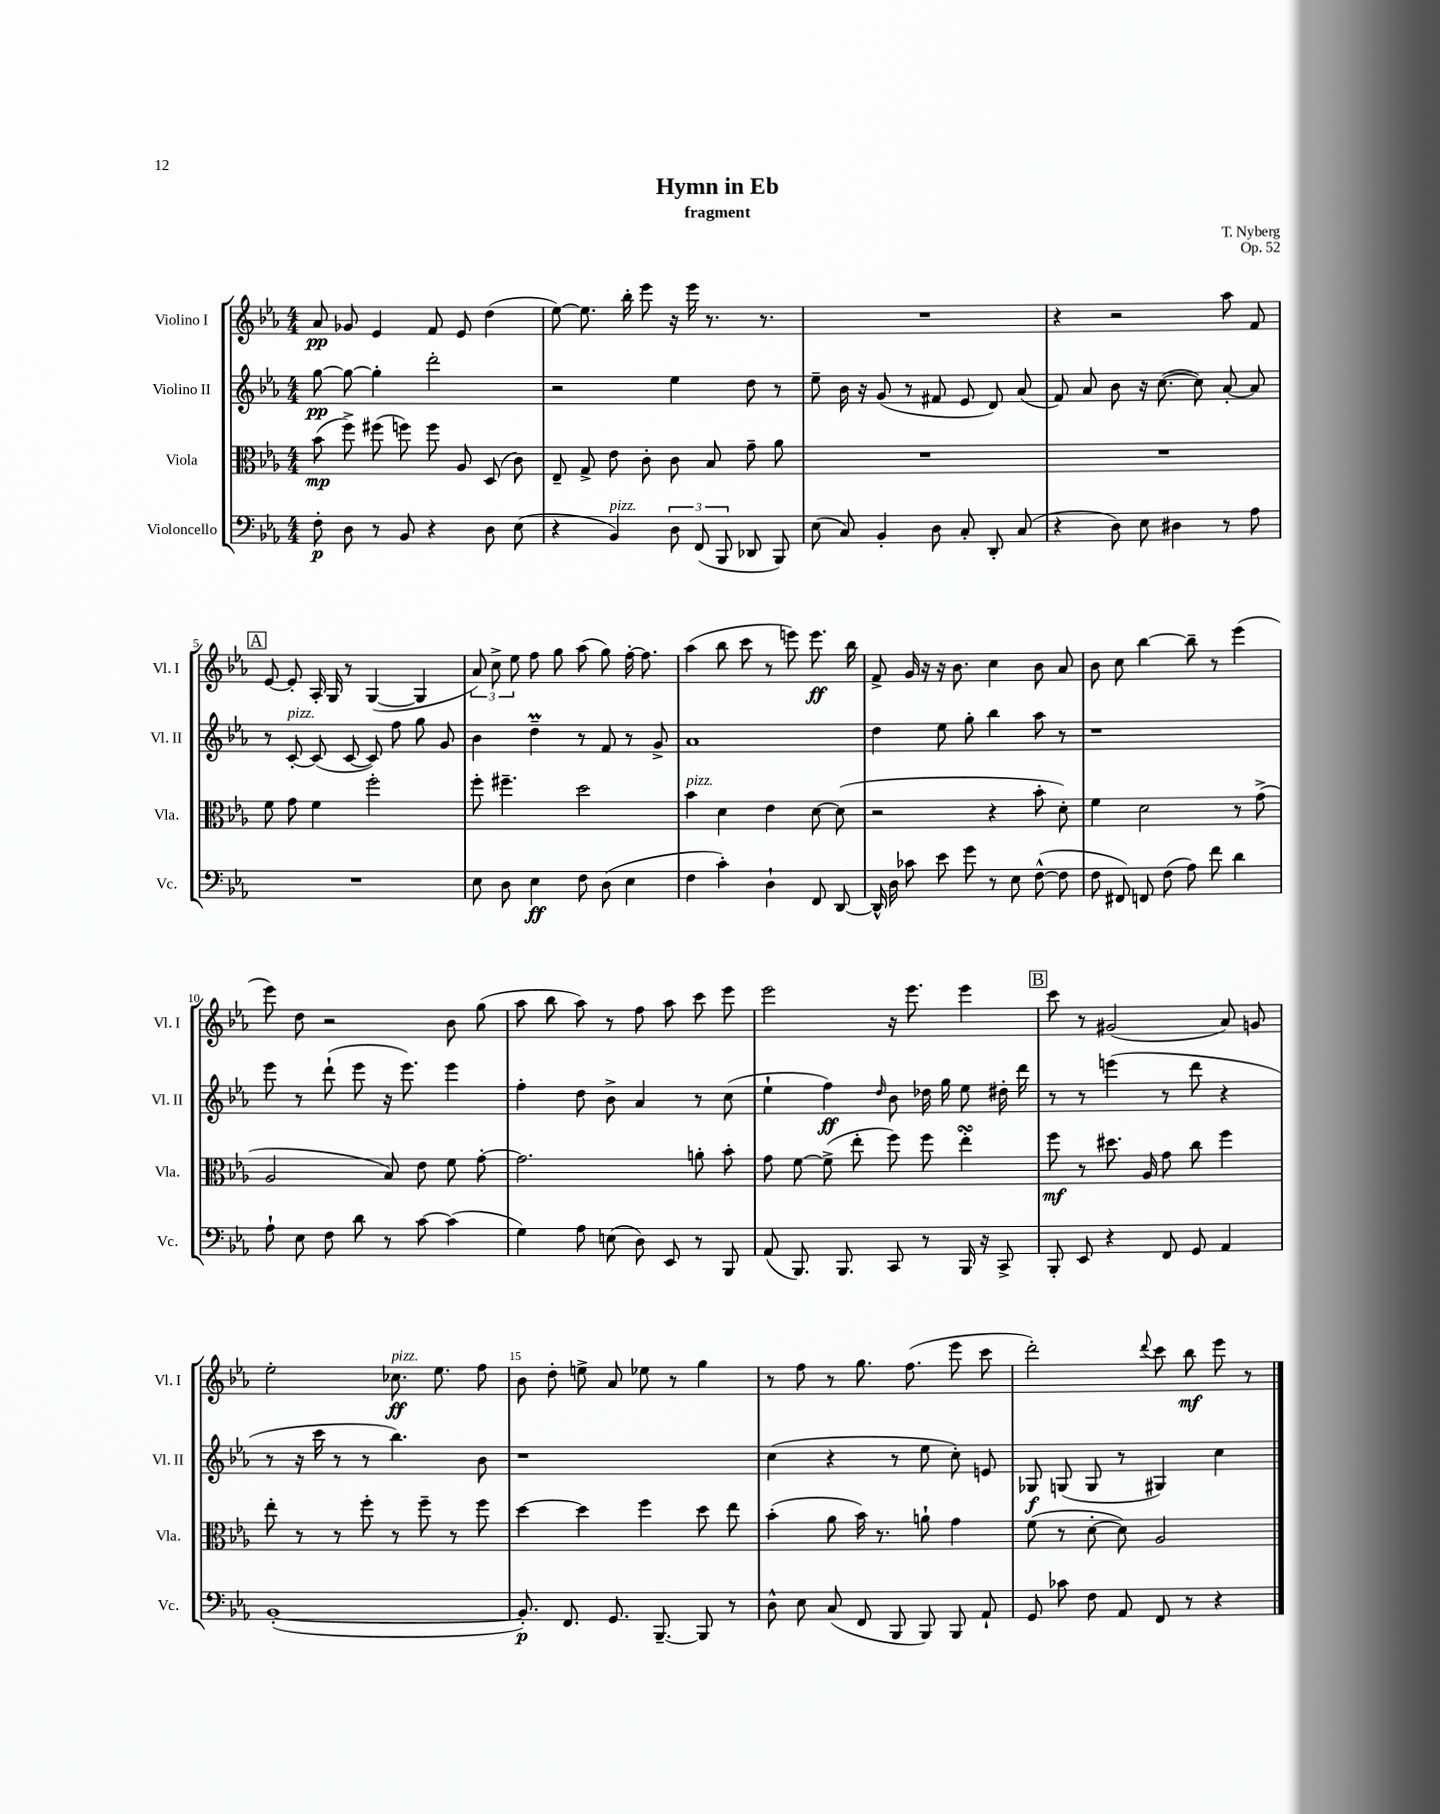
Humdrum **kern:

**kern	**kern	**kern	**kern
*staff4	*staff3	*staff2	*staff1
*clefF4	*clefC3	*clefG2	*clefG2
*k[b-e-a-]	*k[b-e-a-]	*k[b-e-a-]	*k[b-e-a-]
*M4/4	*M4/4	*M4/4	*M4/4
8F'	(8b-	[8gg	8a-
8D	8ff^)	8gg_	8g-
8r	(8ff#	4gg']	4e-
8BB-	8ff)	.	.
4r	8ff	2ddd'	8f
.	8A-	.	8e-
8D	(8D	.	(4dd
(8E-	8c)	.	.
=	=	=	=
4r	8E-~	2r	[8ee-)
.	8G^	.	8.ee-]
4BB-)	8e-	.	.
.	.	.	16bb-'
.	8c'	.	8eee-
12D	8c	4ee-	16r
.	.	.	16eee-
(12FF	.	.	.
.	8B-	.	8.r
12BBB-	.	.	.
8DD-	8g~	8dd	.
.	.	.	8.r
8BBB-)	8a-	8r	.
=	=	=	=
(8E-	1r	8ee-~	1r
8C)	.	16b-	.
.	.	16r	.
4BB-'	.	(8g	.
.	.	8r	.
8D	.	8f#	.
8C'	.	8e-	.
8DD'	.	8d)	.
(8C	.	(8a-	.
=	=	=	=
4r	1r	8f)	4r
.	.	8a-	.
8D)	.	8b-	2r
8E-	.	16r	.
.	.	([8.cc	.
4D#	.	.	.
.	.	8cc])	.
8r	.	[8a-'	8aa-
8A-	.	8a-]	8f
=	=	=	=
1r	8f	8r	[8e-
.	8g	[8c'	8e-']
.	4f	(8c]	16A-'
.	.	.	16G
.	.	[8c	8r
.	2ff'	8c])	([4G
.	.	8ff	.
.	.	8gg	4G]
.	.	8g	.
=	=	=	=
8E-	8ff'	4b-	12a-)
.	.	.	12cc^
8D	4.ff#~	.	.
.	.	.	12ee-
4E-	.	4dd~	8ff
.	.	.	8gg
8F	2dd	8r	(8aa-
(8D	.	8f	8gg)
4E-	.	8r	[16ff'
.	.	.	8.ff]
.	.	8g^	.
=	=	=	=
4F	4b-	1a-	(4aa-
4c')	4d	.	8bb-
.	.	.	8ccc
4D`	4e-	.	8r
.	.	.	8eee)
8FF	[8d	.	8.eee
[8DD	(8d]	.	.
.	.	.	16bb-
=	=	=	=
16DD^^]	2r	4dd	8f^
16D	.	.	.
8c-	.	.	16g
.	.	.	16r
8e-	.	8ee-	16r
.	.	.	8.b-
8g	.	8gg'	.
8r	4r	4bb-	4cc
8E-	.	.	.
([8F^^	8b-'	8aa-	8b-
8F]	8d')	8r	8a-
=	=	=	=
8F	4f	1r	8b-
8FF#)	.	.	8cc
8FF	2d	.	[4bb-
(8F	.	.	.
8A-)	.	.	8bb-~]
8f	.	.	8r
4d	8r	.	(4eee-
.	(8g^	.	.
=	=	=	=
8A-`	2A-	8eee-	8eee-)
8E-	.	8r	8dd
8F	.	(8ddd`	2r
8d	.	8eee-	.
8r	8B-)	16r	.
.	.	8.eee-)	.
[8c	8e-	.	.
(4c]	8f	4eee-	8b-
.	[8g'	.	(8gg
=	=	=	=
4G)	2.g]	4ff'	8aa-
.	.	.	8bb-
8A-	.	8dd	8aa-)
(8E	.	8b-^	8r
8D)	.	4a-	8ff
8EE-	.	.	8aa-
8r	8a'	8r	8ccc
8BBB-	8b-'	(8cc	8eee-
=	=	=	=
(8AA-	8g	4ee-`	2eee-
8.BBB-)	[8f	.	.
.	(8f^]	4ff)	.
8.BBB-	.	.	.
.	8ee-'	.	.
.	.	16qqdd	.
8CC	8ff)	8b-	16r
.	.	.	8.eee-
8r	8ff	16dd-	.
.	.	16gg	.
16BBB-	4ee-'	8ee-	4eee-
16r	.	.	.
8CC^	.	16dd#'	.
.	.	16ddd	.
=	=	=	=
8BBB-'	8ff	8r	8ccc
8EE-	8r	8r	8r
4r	8.dd#	(4eee	(2g#
.	16A-	.	.
8FF	8g	8r	.
8GG	8cc	8ddd	.
4AA-	4ff	4r	8a-)
.	.	.	8g
=	=	=	=
([1BB-'	8ee-'	8r	2ee-'
.	8r	16r	.
.	.	16ccc	.
.	8r	8r	.
.	8ff'	8r	.
.	8r	4.bb-)	8.cc-
.	8ff~	.	.
.	.	.	8.ee-
.	8r	.	.
.	8ff	8b-	8ff
=	=	=	=
8.BB-'])	[4dd	1r	8b-
.	.	.	8dd'
8.FF	.	.	.
.	4dd]	.	8ee^
8.GG	.	.	8a-
.	4ff	.	8ee-
[8.BBB-~	.	.	.
.	.	.	8r
8BBB-]	8dd	.	4gg
8r	8ee-	.	.
=	=	=	=
8D^^	(4b-'	(4cc	8r
8E-	.	.	8ff
(8C	8a-	4r	8r
8FF	16b-)	.	8.gg
.	8.r	.	.
8BBB-	.	8r	.
.	.	.	(8.ff
8BBB-)	8a`	8ee-	.
8BBB-	4g	8cc')	8eee-
8AA-`	.	8e	8ccc
=	=	=	=
8GG	(8f	8G-	2ddd')
8c-	8r	(8G	.
8F	[8d'	8G	.
8AA-	8d])	8r	.
.	.	.	8qqddd
8FF	2A-	4G#)	8ccc
8r	.	.	8bb-
4r	.	4cc	8eee-
.	.	.	8r
==	==	==	==
*-	*-	*-	*-
